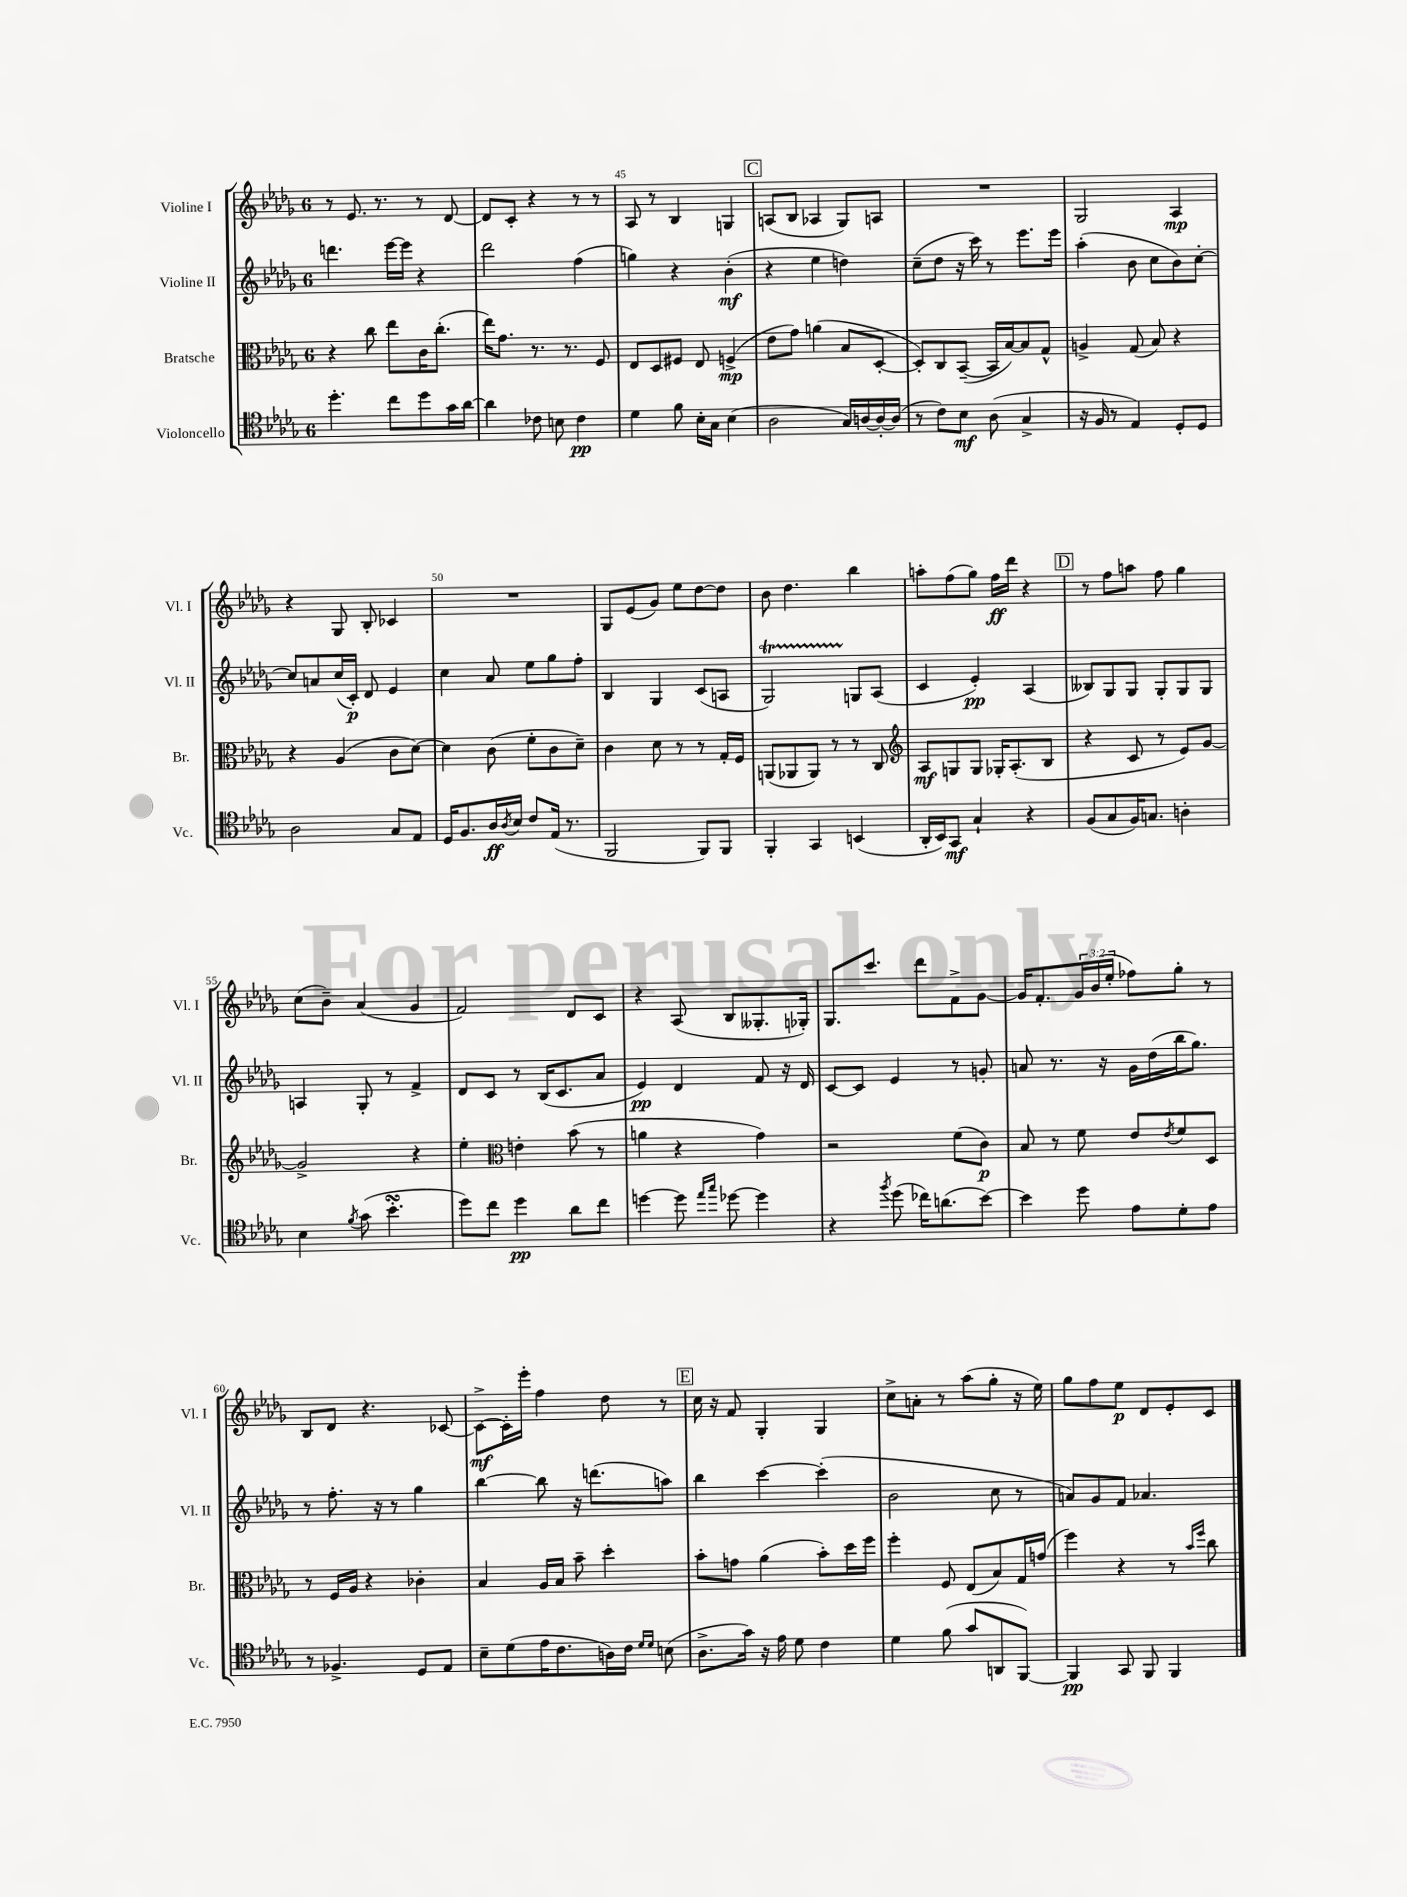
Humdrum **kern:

**kern	**kern	**kern	**kern
*staff4	*staff3	*staff2	*staff1
*clefC4	*clefC3	*clefG2	*clefG2
*k[b-e-a-d-g-]	*k[b-e-a-d-g-]	*k[b-e-a-d-g-]	*k[b-e-a-d-g-]
*M6/8	*M6/8	*M6/8	*M6/8
4.dd-'	4r	4.ddd	8r
.	.	.	8.e-
.	8cc	.	.
.	.	.	8.r
8cc	8ee-	[16eee-	.
.	.	16eee-]	.
8dd-	16c	4r	8r
.	(8.cc'	.	.
16g-	.	.	[8d-
[16a-	.	.	.
=	=	=	=
4a-]	16ee-)	2ddd-	8d-]
.	8.g-	.	.
.	.	.	8c'
8c-	8.r	.	4r
8B	.	.	.
.	8.r	.	.
4c-	.	(4ff	8r
.	8F	.	8r
=	=	=	=
4d-	8E-	4gg)	8A-
.	8D-	.	8r
8f	8F#	4r	4B-
16B-'	8E-	.	.
16G-	.	.	.
(4B-	(4F^	(4b-'	4G
=	=	=	=
2A-	8e-	4r	(8A
.	8g-)	.	8B-
.	(4a	4ee-	4A-
16G-)	8B-	4dd)	8G-)
[16A	.	.	.
16A'_	[8D-'	.	8A
(16A]	.	.	.
=	=	=	=
8r	8D-'])	(8cc~	2.r
8c)	8C	8dd-	.
8B-	([8BB-~	16r	.
.	.	16ccc)	.
(8A-	16BB-]	8r	.
.	[16B-)	.	.
4G-^	8B-]	8.eee-	.
.	8G-^^	.	.
.	.	16eee-	.
=	=	=	=
16r	4A^	(4aa-'	2G-
16F	.	.	.
8r	.	.	.
4E-)	(8G-	8b-	.
.	8B-)	8cc	.
8D-'	4r	8b-)	4A-
8D-	.	[8cc'	.
=	=	=	=
2A-	4r	8cc]	4r
.	.	8a	.
.	(4A-	(16cc	8G-
.	.	16c')	.
.	.	8d-	8B-'
8G-	8c	4e-	4c-
8E-	[8d-)	.	.
=	=	=	=
16D-	4d-]	4cc	2.r
8.F	.	.	.
16A-	(8c	8a-	.
8qA-	.	.	.
16B-	.	.	.
8c	8f'	8ee-	.
(16E-	8c	8gg-	.
8.r	.	.	.
.	8d-~)	8ff'	.
=	=	=	=
2FF	4c	4B-	8G-
.	.	.	(8e-
.	8d-	4G-	8g-)
.	8r	.	8ee-
8FF)	8r	(8c	[8dd-
8FF	16G-'	8A	8dd-]
.	16F	.	.
=	=	=	=
4FF'	(8AA	2G-)	8b-
.	8AA-	.	4.dd-
4GG-	8AA-)	.	.
.	8r	.	.
(4BB	8r	8G	4bb-
.	8C	(8A-	.
=	=	=	=
*	*clefG2	*	*
16AA-'	8A-	4c	8aa'
16BB-)	.	.	.
8GG-	8G	.	(8ff
4G-`	8G	4e-')	8gg-)
.	16G-'	.	16ff
.	(8.A-'	.	16ddd-
4r	.	(4A-	4r
.	8B-	.	.
=	=	=	=
(8F	4r	8B--)	8r
8G-	.	8G-	8ff
16F)	8c	8G-	8aa
8.G	.	.	.
.	8r	8G-'	8ff
4A'	8e-)	8G-	4gg-
.	[8g-	8G-	.
=	=	=	=
4B-	2g-^]	4A	(8cc
.	.	.	8b-~)
8qf	.	.	.
(8g-	.	8G-'	(4a-
4.b-'	.	8r	.
.	4r	4f^	4g-
=	=	=	=
8dd-)	4ee-'	8d-	2f)
8cc	.	8c	.
*	*clefC3	*	*
4dd-	4e'	8r	.
.	.	(16B-	.
.	.	8.c	.
8a-	(8b-	.	8d-
8cc	8r	8a-	8c
=	=	=	=
[4dd	4a	4e-)	4r
8dd]	4r	4d-	(8A-
16qqee-	.	.	.
16qqgg-	.	.	.
[8dd-	.	.	8B-
4dd-]	4g-)	8f	8.G--'
.	.	16r	.
.	.	16d-	16G-')
=	=	=	=
4r	2r	[8c	8.G-
.	.	8c]	.
.	.	.	8.ccc
8qff	.	.	.
(8dd-	.	4e-	.
16cc-)	.	.	8ddd-
(8.a	.	.	.
.	(8f	8r	8f^
[8b-)	8c)	8g'	[8g-
=	=	=	=
4b-]	8B-	8a	16g-]
.	.	.	8.f'
.	8r	8.r	.
8dd-	8f	.	24g-
.	.	.	(24b-
.	.	16r	.
.	.	.	24ee-'
8e-	8e-	16g-	8ff-)
.	.	(16dd-	.
.	8qe-	.	.
8d-'	8f	16bb-	8gg-'
.	.	8.gg-)	.
8e-	8D-	.	8r
=	=	=	=
8r	8r	8r	8B-
4.F-^	16F	8.ff'	8d-
.	16A-	.	.
.	4r	.	4.r
.	.	16r	.
.	.	8r	.
8D-	4c-'	4gg-	.
8E-	.	.	[8c-
=	=	=	=
8B-~	4B-	[4bb-	8c-^_
(8d-	.	.	16c-']
.	.	.	16eee-'
16e-	16A-	8bb-]	4ff
8.c	16B-	.	.
.	8b-~	16r	.
.	.	(8.ddd	.
16A)	4dd-'	.	8dd-
16c	.	.	.
16qqd-	.	.	.
16qqd-	.	.	.
(8B	.	8aa)	8r
=	=	=	=
8.A-^	8b-'	4bb-	16cc
.	.	.	16r
.	8g	.	8f
16g-)	.	.	.
16r	(4a-	[4ccc	4G-'
16e-	.	.	.
8d-	.	.	.
4c	8b-')	(4ccc']	4G-
.	16dd-	.	.
.	16ff	.	.
=	=	=	=
4d-	4ff'	2b-	8cc^
.	.	.	8a'
(8f	8F	.	8r
8g-	(8E-	.	(8aa-
8AA	8B-)	8cc	8gg-'
[8FF)	16G-	8r	16r
.	(16g	.	16ee-)
=	=	=	=
4FF]	4ff)	8a)	8gg-
.	.	8g-	8ff
8GG-	4r	8f	8ee-
8FF	.	4.a-	8d-
4FF	8r	.	8e-'
.	16qqb-	.	.
.	16qqff	.	.
.	8cc	.	8c
==	==	==	==
*-	*-	*-	*-
